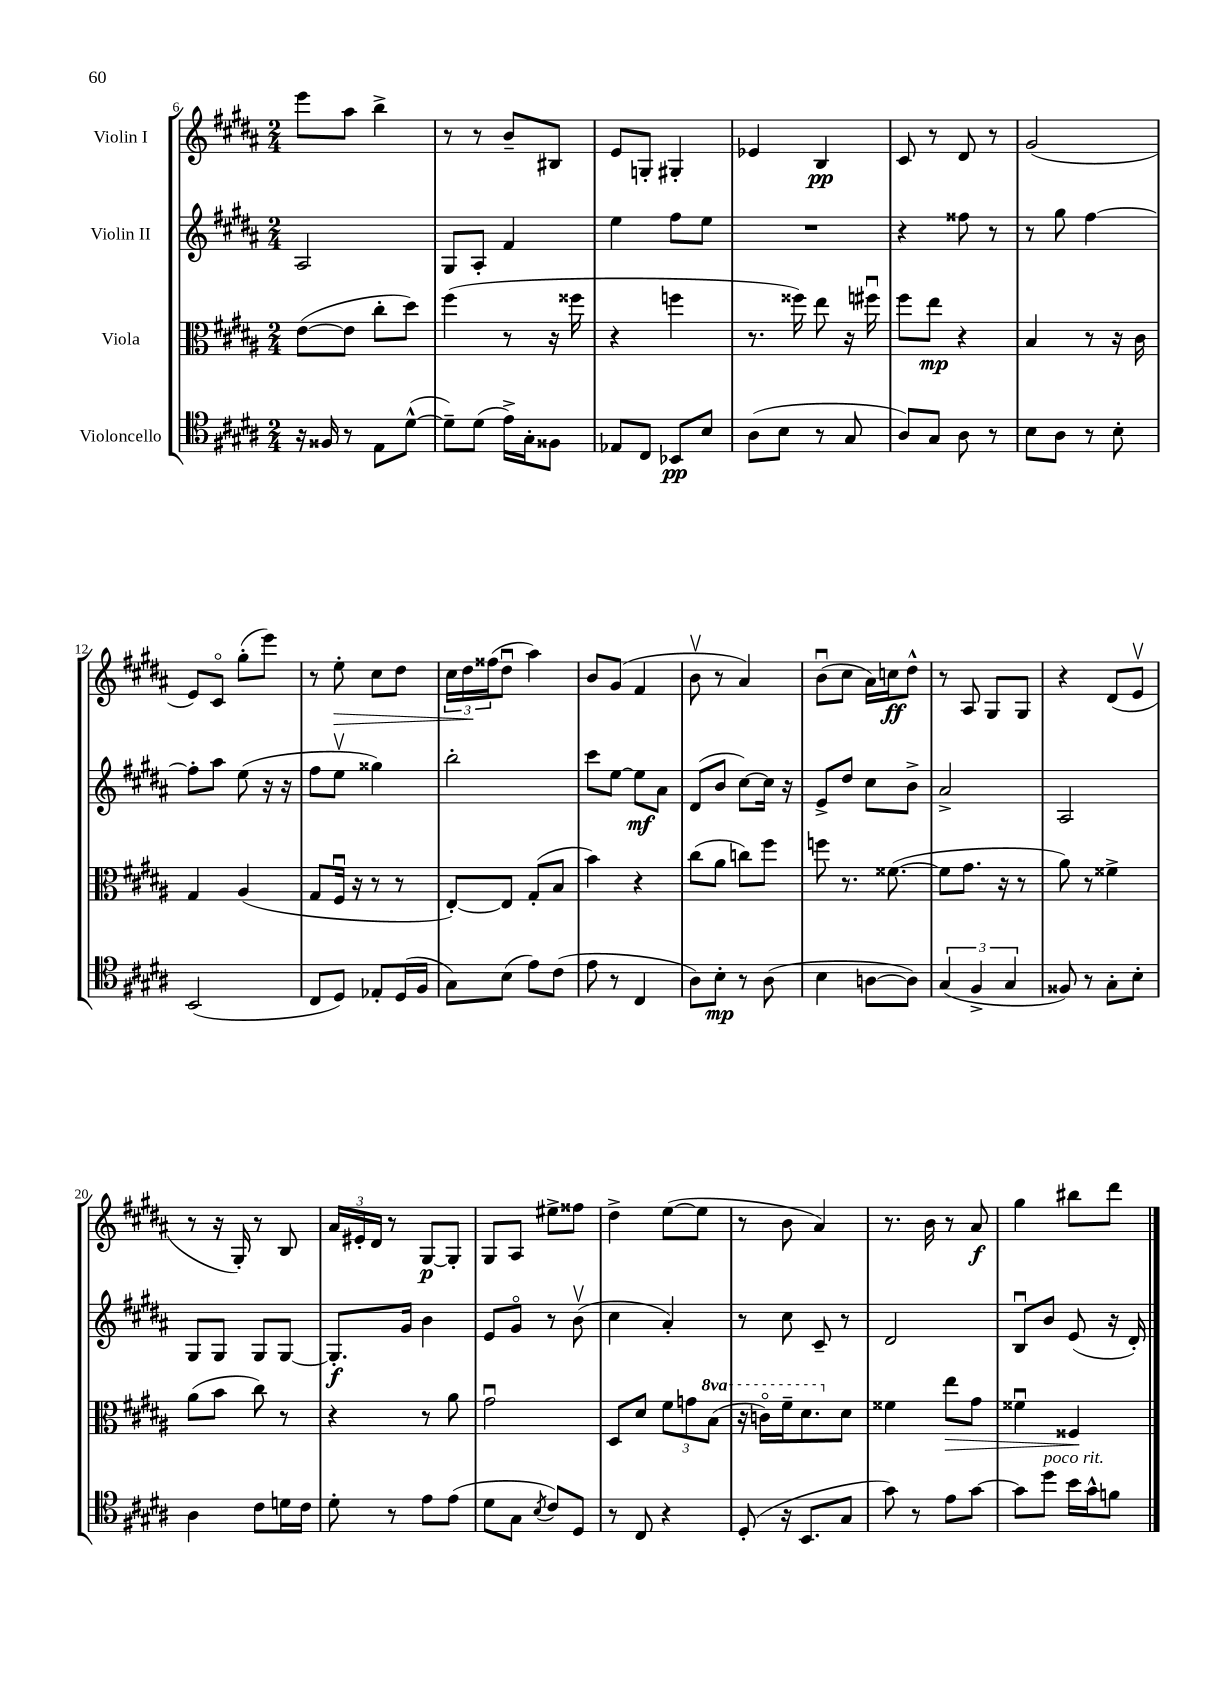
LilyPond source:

<<
\new StaffGroup <<
\new Staff = "s0" \with { instrumentName = "Violin I" } {
    \clef treble \key b \major \numericTimeSignature \time 2/4
    e'''8 ais''8 b''4-> |
    r8 r8 b'8-- bis8 |
    e'8 g8-. gis4-. |
    ees'4 b4\pp |
    cis'8 r8 dis'8 r8 |
    gis'2( |
    e'8) cis'8\flageolet gis''8-.( e'''8) |
    r8 e''8-.\> cis''8 dis''8 |
    \tuplet 3/2 { cis''16 dis''16\! fisis''16( } dis''8\downbow ais''4) |
    b'8 gis'8( fis'4 |
    b'8\upbow r8 ais'4) |
    b'8\downbow( cis''8 ais'16) c''16\ff dis''8-^ |
    r8 ais8 gis8 gis8 |
    r4 dis'8( e'8\upbow |
    r8 r16 gis16-.) r8 b8 |
    \tuplet 3/2 { ais'16 eis'16-. dis'16 } r8 gis8~\p gis8-. |
    gis8 ais8 eis''8-> fisis''8 |
    dis''4-> e''8~( e''8 |
    r8 b'8 ais'4) |
    r8. b'16 r8 ais'8\f |
    gis''4 bis''8 dis'''8 \bar "|." |
}
\new Staff = "s1" \with { instrumentName = "Violin II" } {
    \clef treble \key b \major \numericTimeSignature \time 2/4
    ais2 |
    gis8 ais8-. fis'4 |
    e''4 fis''8 e''8 |
    R2 |
    r4 fisis''8 r8 |
    r8 gis''8 fis''4~ |
    fis''8-. ais''8 e''8( r16 r16 |
    fis''8 e''8\upbow gisis''4) |
    b''2-. |
    cis'''8 e''8~ e''8\mf ais'8 |
    dis'8( b'8 cis''8~) cis''16 r16 |
    e'8-> dis''8 cis''8 b'8-> |
    ais'2-> |
    ais2 |
    gis8 gis8 gis8 gis8~ |
    gis8.-.\f gis'16 b'4 |
    e'8 gis'8\flageolet r8 b'8\upbow( |
    cis''4 ais'4-.) |
    r8 cis''8 cis'8-- r8 |
    dis'2 |
    b8\downbow b'8 e'8( r16 dis'16-.) \bar "|." |
}
\new Staff = "s2" \with { instrumentName = "Viola" } {
    \clef alto \key b \major \numericTimeSignature \time 2/4 \set Staff.ottavationMarkups = #ottavation-simple-ordinals
    e'8~( e'8 cis''8-. dis''8) |
    fis''4( r8 r16 fisis''16 |
    r4 f''4 |
    r8. fisis''16) e''8 r16 fis''16\downbow |
    fis''8 e''8\mp r4 |
    b4 r8 r16 cis'16 |
    gis4 ais4( |
    gis8 fis16\downbow r16 r8 r8 |
    e8~-.) e8 gis8-.( b8 |
    b'4) r4 |
    cis''8( ais'8 c''8) fis''8 |
    f''8 r8. fisis'8.~( |
    fisis'8 gis'8. r16 r8 |
    ais'8) r8 fisis'4-> |
    ais'8( b'8 cis''8) r8 |
    r4 r8 ais'8 |
    gis'2\downbow |
    dis8 dis'8 \tuplet 3/2 { fis'8 g'8 \ottava #1 b'8( } |
    r16 c''16\flageolet) fis''16-- dis''8. \ottava #0 dis'8 |
    fisis'4 e''8\> gis'8 |
    fisis'4\downbow fisis4\! \bar "|." |
}
\new Staff = "s3" \with { instrumentName = "Violoncello" } {
    \clef tenor \key b \major \numericTimeSignature \time 2/4
    r16 fisis16 r8 e8 dis'8~-^( |
    dis'8--) dis'8( e'16->) gis16-. fisis8 |
    ees8 cis8 bes,8\pp b8 |
    ais8( b8 r8 gis8 |
    ais8) gis8 ais8 r8 |
    b8 ais8 r8 b8-. |
    b,2( |
    cis8 dis8) ees8-. dis16( fis16 |
    gis8) b8( e'8) cis'8( |
    e'8 r8 cis4 |
    ais8) b8-.\mp r8 ais8( |
    b4 a8~ a8) |
    \tuplet 3/2 { gis4( fis4-> gis4 } |
    fisis8) r8 gis8-. b8-. |
    ais4 cis'8 d'16 cis'16 |
    dis'8-. r8 e'8 e'8( |
    dis'8 gis8 \acciaccatura { b8 } cis'8) dis8 |
    r8 cis8 r4 |
    dis8-.( r16 b,8. gis8 |
    gis'8) r8 e'8 gis'8~ |
    gis'8 dis''8^\markup { \italic "poco rit." } b'16 gis'16-^ f'8 \bar "|." |
}
>>
>>
\layout { \context { \Score currentBarNumber = #6 } }
